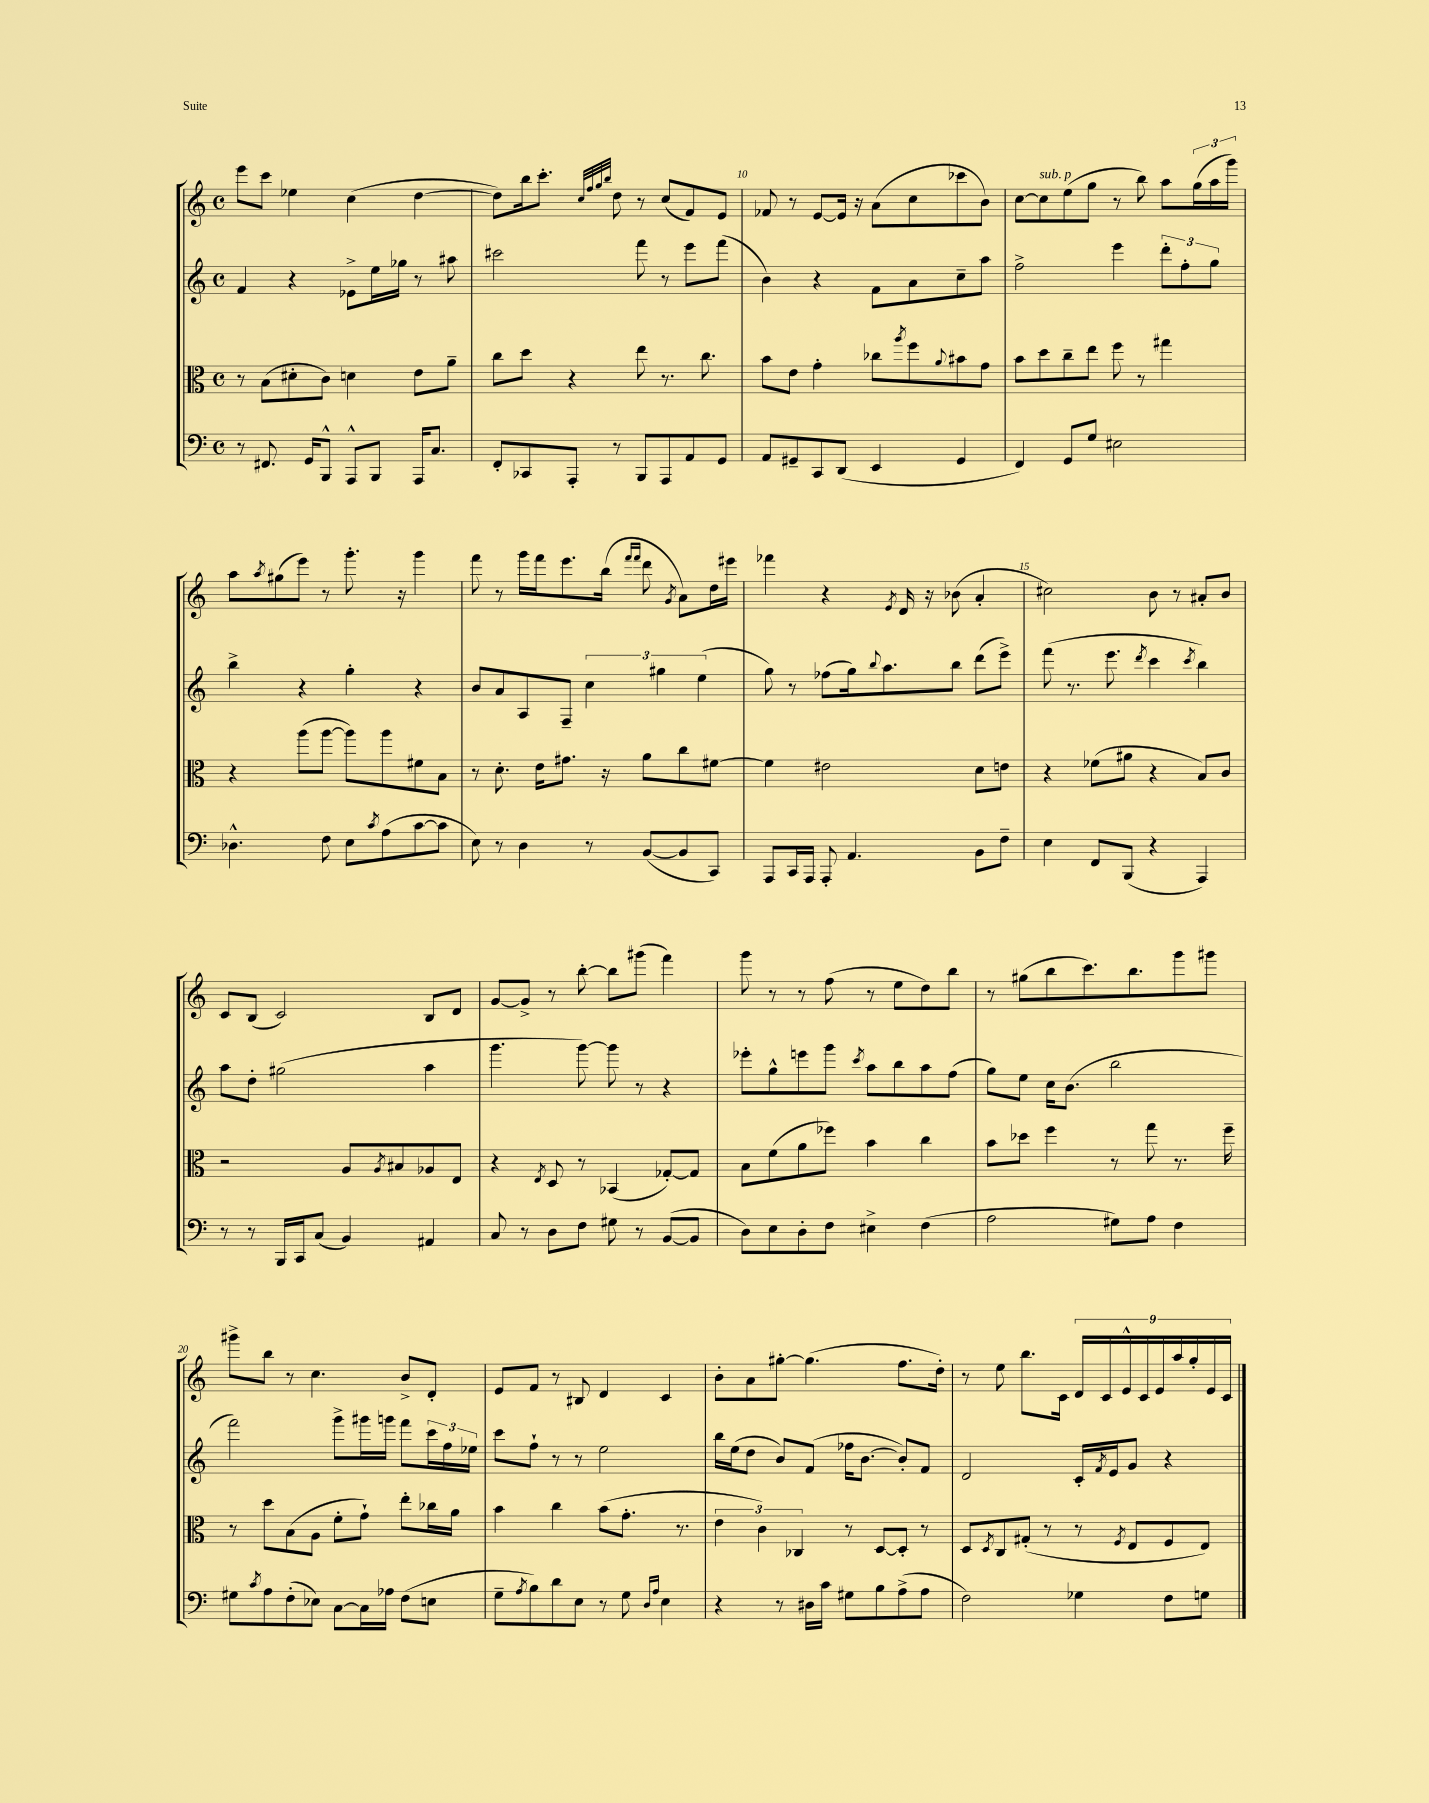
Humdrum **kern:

**kern	**kern	**kern	**kern
*staff4	*staff3	*staff2	*staff1
*clefF4	*clefC3	*clefG2	*clefG2
*k[]	*k[]	*k[]	*k[]
*M4/4	*M4/4	*M4/4	*M4/4
*met(c)	*met(c)	*met(c)	*met(c)
8r	8r	4f	8eee
8.FF#	(8B	.	8ccc
.	8d#'	4r	4ee-
16GG	.	.	.
8BBB^^	8c)	.	.
8AAA^^	4d	8e-^	(4cc
8BBB	.	16ee	.
.	.	16gg-	.
16AAA	8e	8r	[4dd
8.C	.	.	.
.	8a~	8aa#	.
=	=	=	=
8FF'	8cc	2ccc#	8dd])
8CC-	8dd	.	16bb
.	.	.	8.ccc'
8AAA'	4r	.	.
.	.	.	32qqcc
.	.	.	32qqff
.	.	.	32qqgg
.	.	.	32qqbb
8r	.	.	8dd
8BBB	8ee	8fff	8r
8AAA	8.r	8r	(8cc
8AA	.	8eee	8f)
.	8.cc	.	.
8GG	.	(8fff	8e
=	=	=	=
8AA	8b	4b)	8f-
8GG#~	8e	.	8r
8CC	4g'	4r	[8e
(8DD	.	.	16e]
.	.	.	16r
4EE	8cc-	8f	(8a
.	8qaa	.	.
.	8ff	8a	8cc
.	8qqa	.	.
4GG#	8b#	8cc~	8ccc-
.	8g	8aa	8b)
=	=	=	=
4FF)	8b	2ff^	[8cc
.	8dd	.	8cc]
8GG	8cc~	.	(8ee
8G	8ee	.	8gg
2E#	8ff	4eee	8r
.	8r	.	8bb)
.	4gg#	12ddd'	8aa
.	.	12ff'	.
.	.	.	(24gg
.	.	12gg	24aa
.	.	.	24ggg)
=	=	=	=
4.D-^^	4r	4bb^	8aa
.	.	.	8qaa
.	.	.	(8gg#
.	(8aa	4r	8eee)
8F	[8aa	.	8r
8E	8aa])	4gg'	8.ggg'
8qc	.	.	.
(8A	8aa	.	.
.	.	.	16r
[8c	8f#	4r	4ggg
8c]	8B	.	.
=	=	=	=
8E)	8r	8b	8fff
8r	8.d'	8a	8r
4D	.	8A	16ggg
.	16e	.	16fff
.	8.g#	8F~	8.eee
8r	.	6cc	.
.	16r	.	(16bb
.	.	.	16qqfff
.	.	.	16qqfff
([8BB	8a	.	8ddd
.	.	6gg#	.
.	.	.	8qg
8BB]	8cc	.	8a)
.	.	(6ee	.
8CC)	[8f#	.	16dd
.	.	.	16eee#
=	=	=	=
8AAA	4f#]	8gg)	4fff-
16CC	.	8r	.
16AAA	.	.	.
8AAA'	2e#	(8ff-	4r
4.AA	.	16gg)	.
.	.	8qqbb	.
.	.	8.aa	.
.	.	.	8qe
.	.	.	16d
.	.	.	16r
.	.	8bb	(8b-
8BB	8d	(8ddd	4a'
8F~	8e	8eee^)	.
=	=	=	=
4E	4r	(8fff	2cc#)
.	.	8.r	.
8FF	(8f-	.	.
.	.	8.eee	.
(8BBB	8a#	.	.
.	.	8qddd	.
4r	4r	4ccc	8b
.	.	.	8r
.	.	8qccc	.
4AAA)	8B)	4bb)	8a#'
.	8c	.	8b
=	=	=	=
8r	2r	8aa	8c
8r	.	8dd'	(8B
16BBB	.	(2gg#	2c)
16CC	.	.	.
(8C	.	.	.
4BB)	8A	.	.
.	8qA	.	.
.	8B#	.	.
4AA#	8A-	4aa	8B
.	8E	.	8d
=	=	=	=
8C	4r	4.ggg	[8g
8r	.	.	8g^]
.	8qE	.	.
8D	8D	.	8r
8F	8r	[8ggg)	[8bb'
8G#	(4BB-	8ggg]	8bb]
8r	.	8r	(8ggg#
([8BB	[8G-')	4r	4fff)
8BB]	8G-]	.	.
=	=	=	=
8D)	8B	8eee-'	8ggg
8E	(8f	8gg^^	8r
8D'	8a	8eee	8r
8F	8ff-)	8ggg	(8ff
.	.	8qccc	.
4E#^	4b	8aa	8r
.	.	8bb	8ee
(4F	4cc	8aa	8dd)
.	.	(8ff	8bb
=	=	=	=
2A	8b	8gg)	8r
.	8dd-	8ee	(8gg#
.	4ff	16cc	8bb
.	.	(8.b	.
.	.	.	8.ccc)
8G#)	8r	2bb	.
.	.	.	8.bb
8A	8gg	.	.
4F	8.r	.	8ggg
.	.	.	8ggg#
.	16ff~	.	.
=	=	=	=
8G#	8r	2fff)	8ggg#^
8qc	.	.	.
8A	8dd	.	8bb
(8F'	(8B	.	8r
8E-)	8A	.	4.cc
[8C	8f'	8ggg^	.
16C]	8g`)	16ggg#	.
16A-	.	16ggg	.
(8F	8ee'	8fff	8b^
8E	16cc-	24ccc	8d'
.	.	24ff	.
.	16a	.	.
.	.	24ee-	.
=	=	=	=
8G~	4b	8ccc	8e
8qA	.	.	.
8B)	.	8ff`	8f
8d	4cc	8r	8r
8E	.	8r	8B#
8r	(8b	2ee	4d
8G	8.g'	.	.
16qqD	.	.	.
16qqA	.	.	.
4E	.	.	4c
.	8.r	.	.
=	=	=	=
4r	6e	16bb	8b'
.	.	(16ee	.
.	.	8dd	8a
.	6c)	.	.
8r	.	8b)	[8gg#'
.	6C-	.	.
16D#	.	(8f	(4.gg#]
16c	.	.	.
8G#	8r	16ff-	.
.	.	[8.b	.
8B	[8D	.	.
(8A^	8D']	8b'])	8.ff
8A	8r	8f	.
.	.	.	16dd')
=	=	=	=
2F)	8D	2d	8r
.	8qD	.	.
.	8C	.	8ee
.	(8G#'	.	8.bb
.	8r	.	.
.	.	.	16c
4G-	8r	16c'	18d
.	.	.	18c
.	.	8qf	.
.	.	16e	.
.	.	.	18e^^
.	8qF	.	.
.	8E	8g	.
.	.	.	18c
.	.	.	18e
8F	8F	4r	.
.	.	.	18aa
.	.	.	18gg'
8G	8E)	.	.
.	.	.	18e
.	.	.	18c
==	==	==	==
*-	*-	*-	*-
